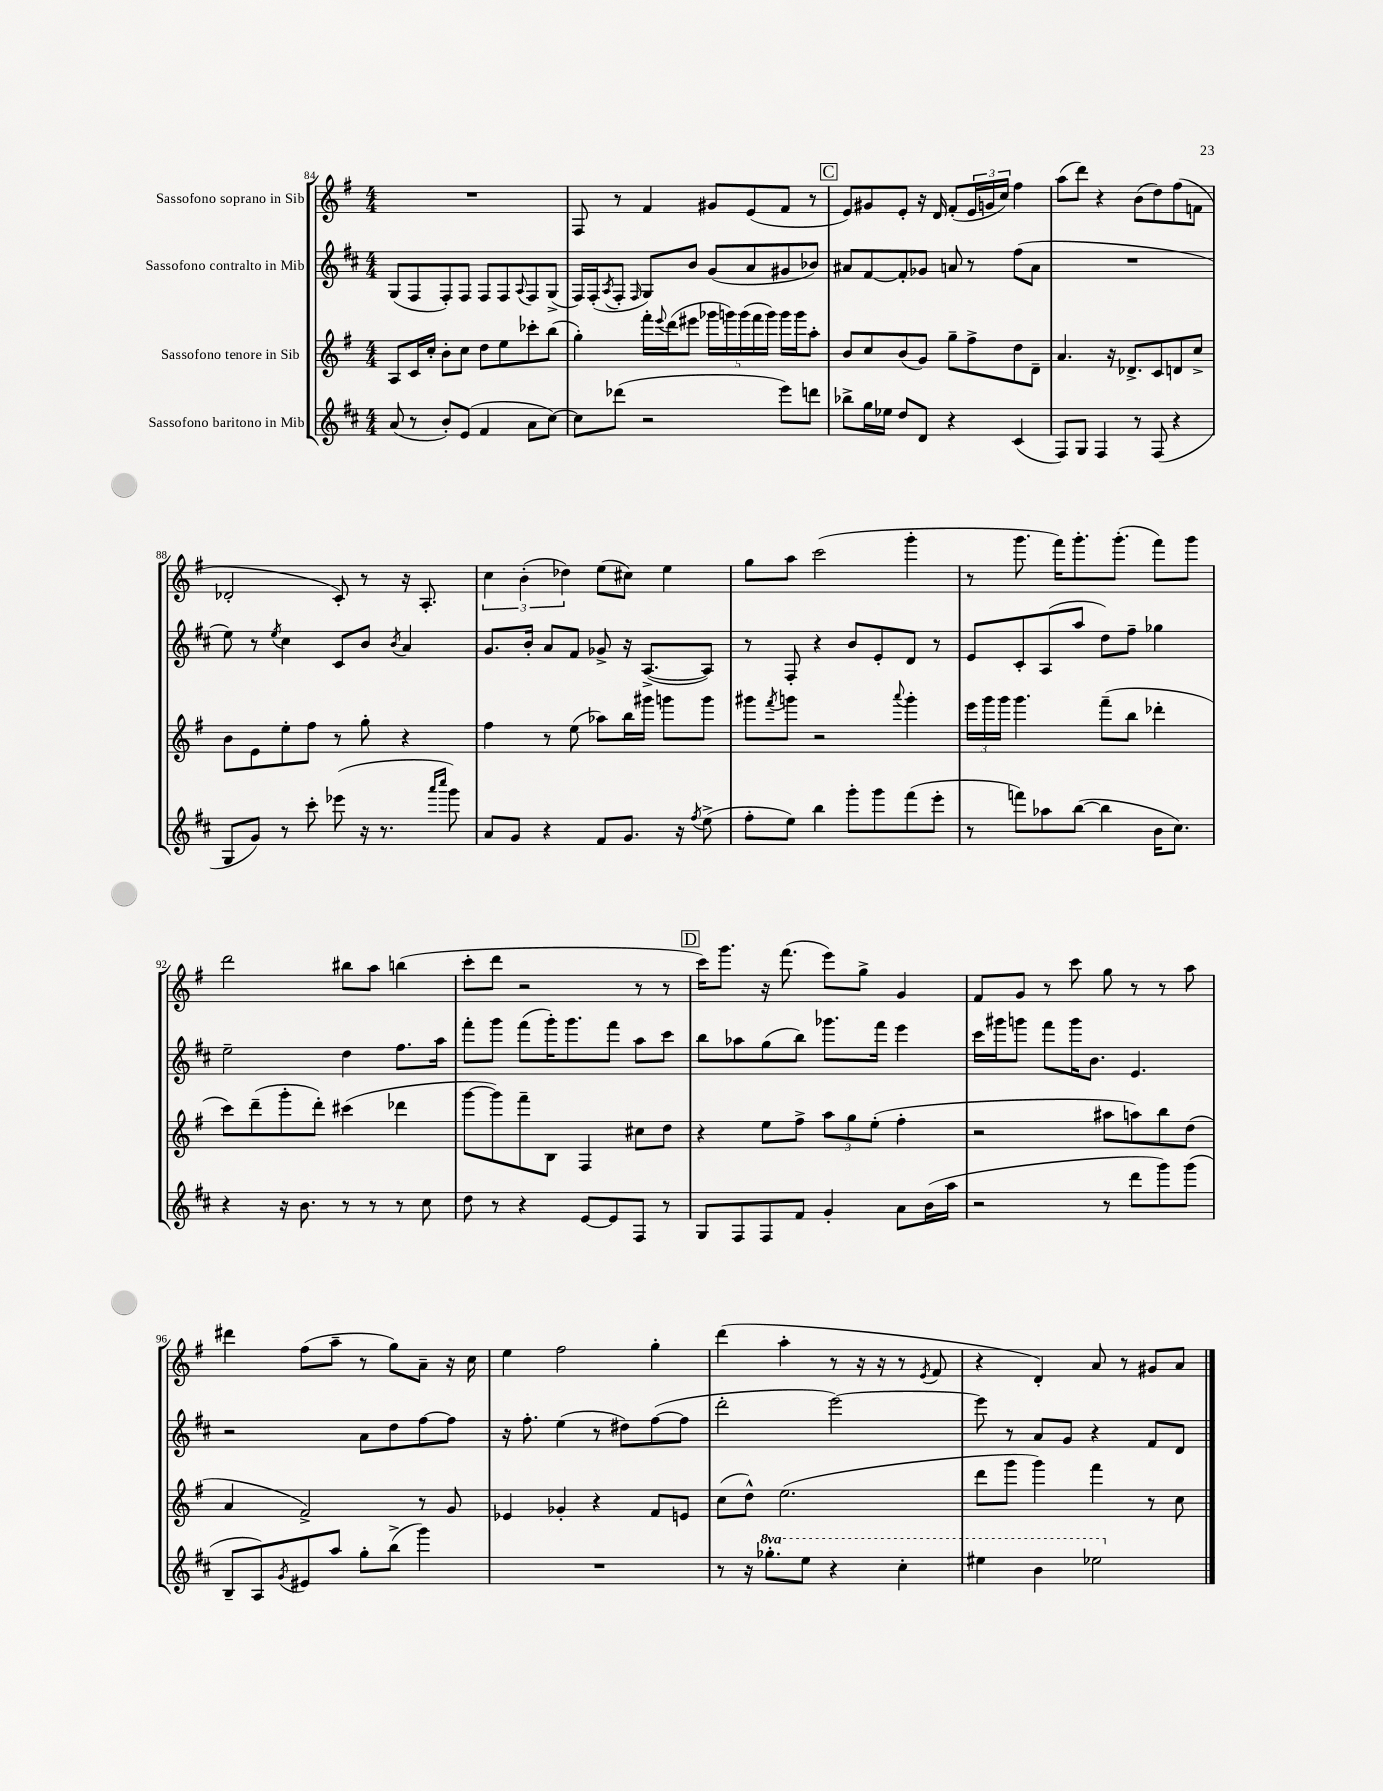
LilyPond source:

<<
\new StaffGroup <<
\new Staff = "s0" \with { instrumentName = "Sassofono soprano in Sib" } {
    \clef treble \key g \major \numericTimeSignature \time 4/4
    R1 |
    fis8 r8 fis'4 gis'8 e'8( fis'8 r8 |
    \mark \markup { \box "C" } e'8) gis'8 e'8-. r16 d'16 fis'8-.( \tuplet 3/2 { e'16 g'16 c''16) } fis''4 |
    a''8( d'''8) r4 b'8( d''8) fis''8( f'8 |
    des'2-. c'8-.) r8 r16 a8.-. |
    \tuplet 3/2 { c''4 b'4-.( des''4) } e''8( cis''8) e''4 |
    g''8 a''8 c'''2( g'''4-. |
    r8 g'''8. fis'''16) g'''8.-. g'''8.-.( fis'''8) g'''8 |
    d'''2 bis''8 a''8 b''4( |
    c'''8-. d'''8 r2 r8 r8 |
    \mark \markup { \box "D" } c'''16) g'''8. r16 fis'''8.( e'''8) g''8-> g'4 |
    fis'8 g'8 r8 c'''8 g''8 r8 r8 a''8 |
    dis'''4 fis''8( a''8-- r8 g''8) a'8-- r16 c''16 |
    e''4 fis''2 g''4-. |
    d'''4( a''4-. r8 r16 r16 r8 \acciaccatura { e'8 } fis'8 |
    r4 d'4-.) a'8 r8 gis'8 a'8 \bar "|." |
}
\new Staff = "s1" \with { instrumentName = "Sassofono contralto in Mib" } {
    \clef treble \key d \major \numericTimeSignature \time 4/4
    g8( fis8 fis8-.) fis8 fis8 fis8 \appoggiatura { a8 } fis8 g8->( |
    fis16) fis16-.( \acciaccatura { a8 } fis8-. \grace { fis16 } g8) b'8 g'8( a'8 gis'8 bes'8) |
    \mark \markup { \box "C" } ais'8 fis'8~ fis'8-. ges'8 a'8 r8 fis''8( a'8 |
    R1 |
    e''8) r8 \acciaccatura { e''8 } cis''4 cis'8 b'8 \acciaccatura { b'8 } a'4 |
    g'8. b'16-. a'8 fis'8 ges'8-> r16 a8.~->( a8) |
    r8 fis8-. r4 b'8 e'8-. d'8 r8 |
    e'8 cis'8-. a8( a''8 d''8) fis''8-- ges''4 |
    e''2-- d''4 fis''8. a''16 |
    fis'''8-. g'''8 fis'''8( g'''16-.) g'''8. fis'''8 a''8 cis'''8 |
    \mark \markup { \box "D" } b''8 aes''8 g''8( b''8) ges'''8. fis'''16 e'''4 |
    cis'''16 gis'''16 g'''8 fis'''8 g'''16 b'8. e'4. |
    r2 a'8 d''8 fis''8~ fis''8 |
    r16 fis''8.-. e''4( r8 dis''8) fis''8~( fis''8 |
    d'''2-. e'''2~) |
    e'''8 r8 a'8 g'8 r4 fis'8 d'8 \bar "|." |
}
\new Staff = "s2" \with { instrumentName = "Sassofono tenore in Sib" } {
    \clef treble \key g \major \numericTimeSignature \time 4/4
    a8 c'16 c''16-. b'8-. c''8 d''8 e''8 ces'''8-. b''8( |
    g''4-.) fis'''16-. \appoggiatura { e'''8 } d'''16( eis'''8 \tuplet 5/4 { ges'''16 g'''16) g'''16( fis'''16 g'''16) } g'''16 g'''16 a''8-. |
    \mark \markup { \box "C" } b'8 c''8 b'8( g'8) g''8-- fis''8-> d''8 d'8-- |
    a'4. r16 des'8.-> c'8 d'8 c''8-> |
    b'8 e'8 e''8-. fis''8 r8 g''8-. r4 |
    fis''4 r8 e''8( aes''8) b''16 gis'''16 g'''8 g'''8 |
    gis'''8 \acciaccatura { fis'''8 } g'''8 r2 \appoggiatura { a'''8 } g'''4-. |
    \tuplet 3/2 { e'''16 g'''16 g'''16 } g'''4. fis'''8--( b''8 des'''4-. |
    c'''8) d'''8--( g'''8-. d'''8-.) cis'''4( des'''4 |
    g'''8~ g'''8) fis'''8-- b8 fis4 cis''8 d''8 |
    \mark \markup { \box "D" } r4 e''8 fis''8-> \tuplet 3/2 { a''8 g''8 e''8-.( } fis''4-. |
    r2 ais''8 a''8) b''8 d''8( |
    a'4 fis'2->) r8 g'8 |
    ees'4 ges'4-. r4 fis'8 e'8 |
    c''8( d''8-^) e''2.( |
    d'''8 g'''8 g'''4) fis'''4 r8 c''8 \bar "|." |
}
\new Staff = "s3" \with { instrumentName = "Sassofono baritono in Mib" } {
    \clef treble \key d \major \numericTimeSignature \time 4/4 \set Staff.ottavationMarkups = #ottavation-simple-ordinals
    a'8( r8 b'8-.) e'8( fis'4 a'8 cis''8~) |
    cis''8 des'''8( r2 e'''8) d'''8 |
    \mark \markup { \box "C" } bes''8-> g''16 ees''16 d''8 d'8 r4 cis'4( |
    fis8) g8 fis4 r8 fis8( r4 |
    g8 g'8) r8 cis'''8-. ees'''8( r16 r8. \grace { a'''16 cis''''16 } g'''8) |
    a'8 g'8 r4 fis'8 g'8. r16 \acciaccatura { fis''8 } e''8->( |
    fis''8-. e''8) b''4 g'''8-. g'''8 fis'''8( e'''8-. |
    r8 f'''8) aes''8 b''8~( b''4 b'16 cis''8.) |
    r4 r16 b'8. r8 r8 r8 cis''8 |
    d''8 r8 r4 e'8~ e'8 fis8 r8 |
    \mark \markup { \box "D" } g8 fis8 fis8 fis'8 g'4-. a'8 b'16( a''16 |
    r2 r8 d'''8 g'''8) g'''8( |
    b8-- a8) \acciaccatura { g'8 } eis'8 a''8 g''8-. b''8->( g'''4) |
    R1 |
    r8 r16 \ottava #1 ges'''8.-. e'''8 r4 cis'''4-. |
    eis'''4 b''4 ees'''2 \ottava #0 \bar "|." |
}
>>
>>
\layout { \context { \Score currentBarNumber = #84 } }
